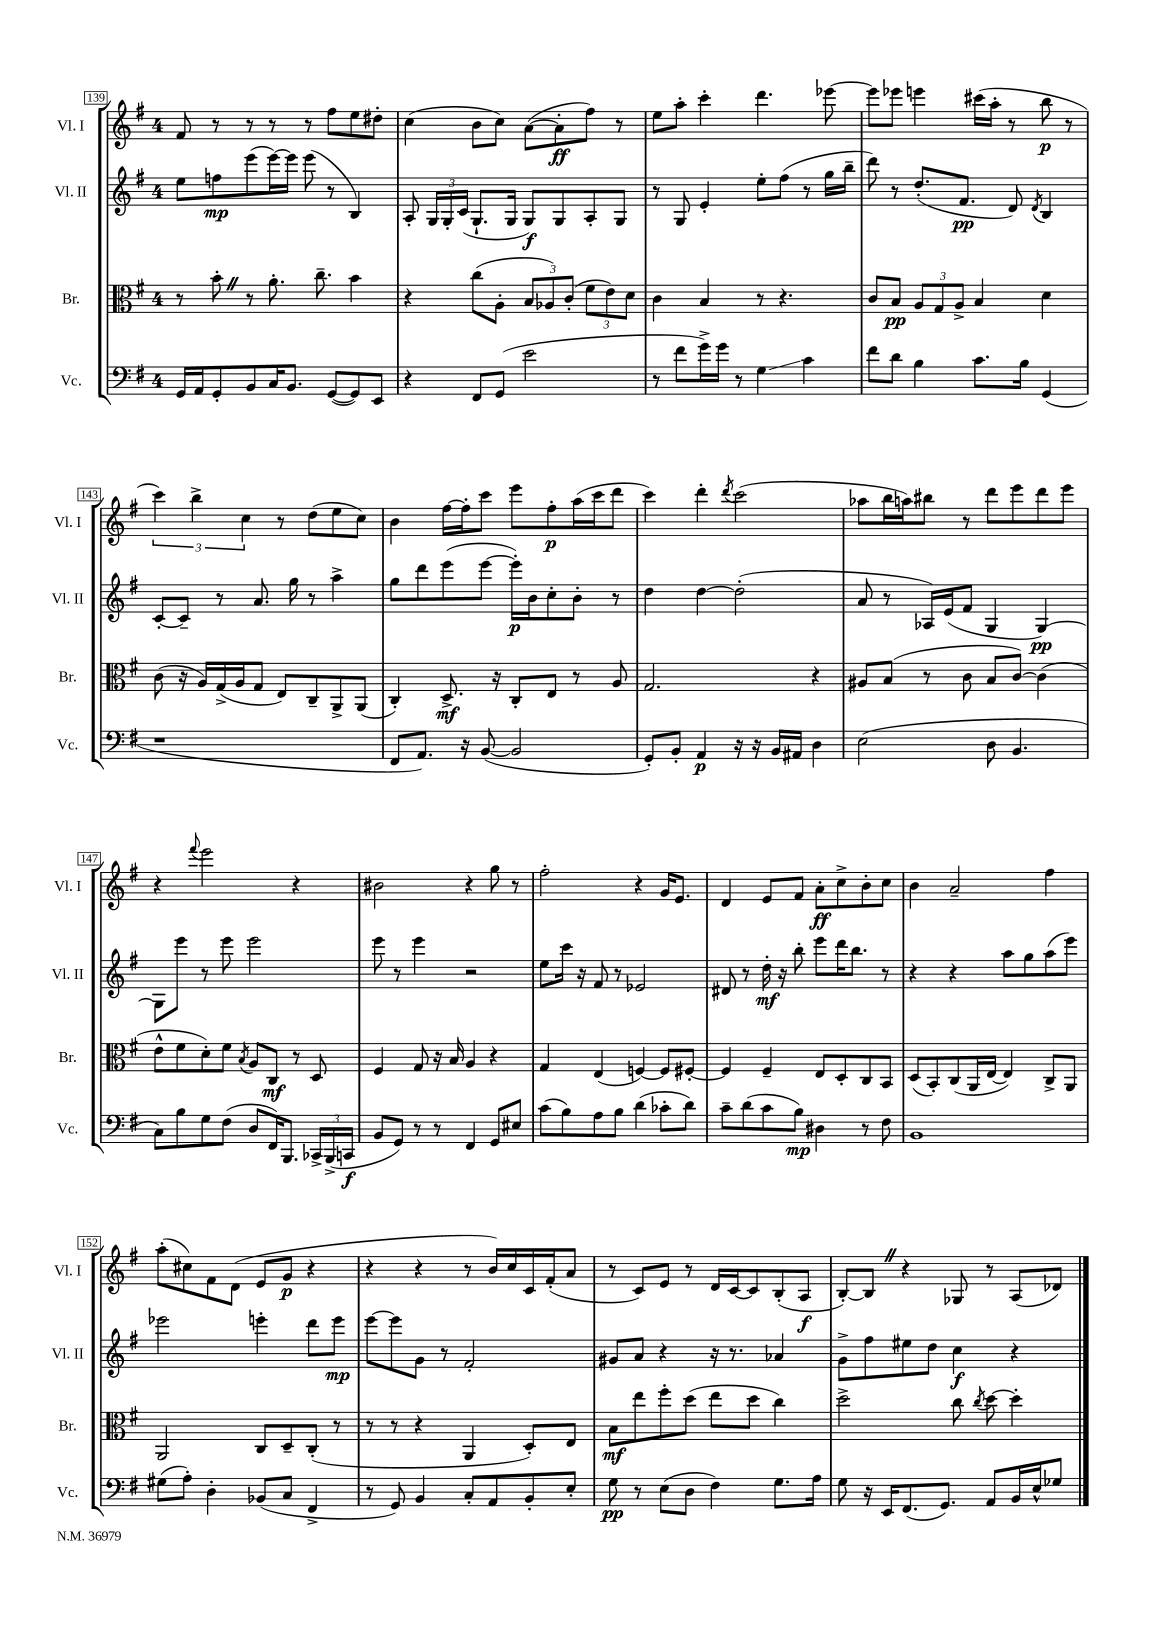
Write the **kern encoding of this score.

**kern	**kern	**kern	**kern
*staff4	*staff3	*staff2	*staff1
*clefF4	*clefC3	*clefG2	*clefG2
*k[f#]	*k[f#]	*k[f#]	*k[f#]
*M4/4	*M4/4	*M4/4	*M4/4
16GG	8r	8ee	8f#
16AA	.	.	.
8GG'	8b'	8ff	8r
8BB	8r	(8eee	8r
16C	8.a'	[16eee)	8r
8.BB	.	16eee]	.
.	.	(8eee	8r
.	8.cc~	.	.
([8GG	.	8r	8ff#
8GG])	4b	4B)	8ee
8EE	.	.	8dd#'
=	=	=	=
4r	4r	8A'	(4cc
.	.	24G	.
.	.	24G'	.
.	.	(24c	.
8FF#	(8cc	8.G`	8b
(8GG	8A'	.	8cc)
.	.	16G	.
2e	12B	8G)	([8a
.	12A-)	.	.
.	.	8G	8a']
.	(12c'	.	.
.	12f#	8A'	8ff#)
.	12e)	.	.
.	.	8G	8r
.	12d	.	.
=	=	=	=
8r	4c	8r	8ee
8f#	.	8G	8aa'
16g^)	4B	4e'	4ccc'
16g	.	.	.
8r	.	.	.
4G	8r	8ee'	4.ddd
.	4.r	(8ff#	.
4c	.	8r	.
.	.	16gg	[8eee-
.	.	16bb~	.
=	=	=	=
8f#	8c	8ddd)	8eee-]
8d	8B	8r	8eee-
4B	12A	(8.dd'	4eee
.	12G	.	.
.	12A^	.	.
.	.	8.f#	.
8.c	4B	.	(16ccc#
.	.	.	16aa'
.	.	8d)	8r
16B	.	.	.
.	.	8qd	.
(4GG	4d	4B	8bb
.	.	.	8r
=	=	=	=
1r	(8c	[8c'	6ccc)
.	16r	8c~]	.
.	.	.	6bb^
.	16A)	.	.
.	(16G^	8r	.
.	16A	.	.
.	.	.	6cc
.	8G	8.a	.
.	8E)	.	8r
.	.	16gg	.
.	8C~	8r	(8dd
.	8AA^	4aa^	8ee
.	(8AA	.	8cc)
=	=	=	=
8FF#	4C')	8gg	4b
8.AA)	.	8ddd	.
.	8.D^	(8eee	[16ff#
16r	.	.	16ff#']
([8BB	.	[8eee	8ccc
.	16r	.	.
2BB]	8C'	16eee'])	8eee
.	.	16b	.
.	8E	8cc'	8ff#'
.	8r	8b'	(16aa
.	.	.	16ccc
.	8A	8r	8ddd
=	=	=	=
8GG')	2.G	4dd	4ccc)
8BB'	.	.	.
4AA	.	[4dd	4ddd'
.	.	.	8qddd
16r	.	(2dd']	(2ccc
16r	.	.	.
16BB	.	.	.
16AA#	.	.	.
4D	4r	.	.
=	=	=	=
(2E	8A#	8a	8aa-
.	(8B	8r	16bb
.	.	.	16aa)
.	8r	16A-)	8bb#
.	.	(16e	.
.	8c	8f#	8r
8D	8B	4G	8ddd
4.BB	[8c)	.	8eee
.	(4c]	[4G)	8ddd
.	.	.	8eee
=	=	=	=
8C)	8e^^	8G]	4r
8B	8f#	8eee	.
.	.	.	8qqfff#
8G	8d')	8r	2eee
(8F#	8f#	8eee	.
.	8qB	.	.
8D	8A	2eee	.
16FF#)	8C	.	.
8.BBB	.	.	.
.	8r	.	4r
24CC-^	8D	.	.
(24BBB^	.	.	.
24CC	.	.	.
=	=	=	=
8BB	4F#	8eee	2b#
8GG)	.	8r	.
8r	8G	4eee	.
8r	16r	.	.
.	16B	.	.
4FF#	4A	2r	4r
8GG	4r	.	8gg
8E#	.	.	8r
=	=	=	=
(8c	4G	8ee	2ff#'
8B)	.	16ccc	.
.	.	16r	.
8A	(4E	8f#	.
8B	.	8r	.
(4d	[4F)	2e-	4r
8c-'	8F]	.	16g
.	.	.	8.e
8d)	[8F#'	.	.
=	=	=	=
8c~	4F#]	8d#	4d
(8d	.	8r	.
8c	4F#~	16dd'	8e
.	.	16r	.
8B)	.	8bb'	8f#
4D#	8E	8eee	8a'
.	8D'	16ddd	8cc^
.	.	8.bb	.
8r	8C	.	8b'
8F#	8BB	8r	8cc
=	=	=	=
1BB	(8D	4r	4b
.	8BB')	.	.
.	(8C	4r	2a~
.	16AA	.	.
.	[16E	.	.
.	4E])	8aa	.
.	.	8gg	.
.	8C^	(8aa	4ff#
.	8AA	8eee)	.
=	=	=	=
(8G#	2AA	2eee-	(8aa'
8A')	.	.	8cc#)
4D'	.	.	8f#
.	.	.	(8d
(8BB-	8C	4eee'	8e
8C	8D~	.	8g
4FF#^	(8C'	8ddd	4r
.	8r	8eee	.
=	=	=	=
8r	8r	[8eee	4r
8GG)	8r	8eee]	.
4BB	4r	8g	4r
.	.	8r	.
8C'	4AA	2f#'	8r
8AA	.	.	16b)
.	.	.	16cc
8BB'	8D')	.	16c
.	.	.	(16f#'
8E'	8E	.	8a
=	=	=	=
8G	8B	8g#	8r
8r	8ee	8a	8c)
(8E	8ff#'	4r	8e
8D	(8dd	.	8r
4F#)	8ee	16r	16d
.	.	8.r	[16c
.	8dd	.	8c]
8.G	4cc)	4a-	(8B'
.	.	.	8A
16A	.	.	.
=	=	=	=
8G	2dd^	8g^	[8B')
16r	.	8ff#	8B]
16EE	.	.	.
(8.FF#	.	8ee#	4r
.	.	8dd	.
8.GG)	.	.	.
.	8cc	4cc	8G-
.	8qcc	.	.
8AA	[8dd	.	8r
16BB	4dd']	4r	(8A
16E^^	.	.	.
8G-	.	.	8d-)
==	==	==	==
*-	*-	*-	*-
